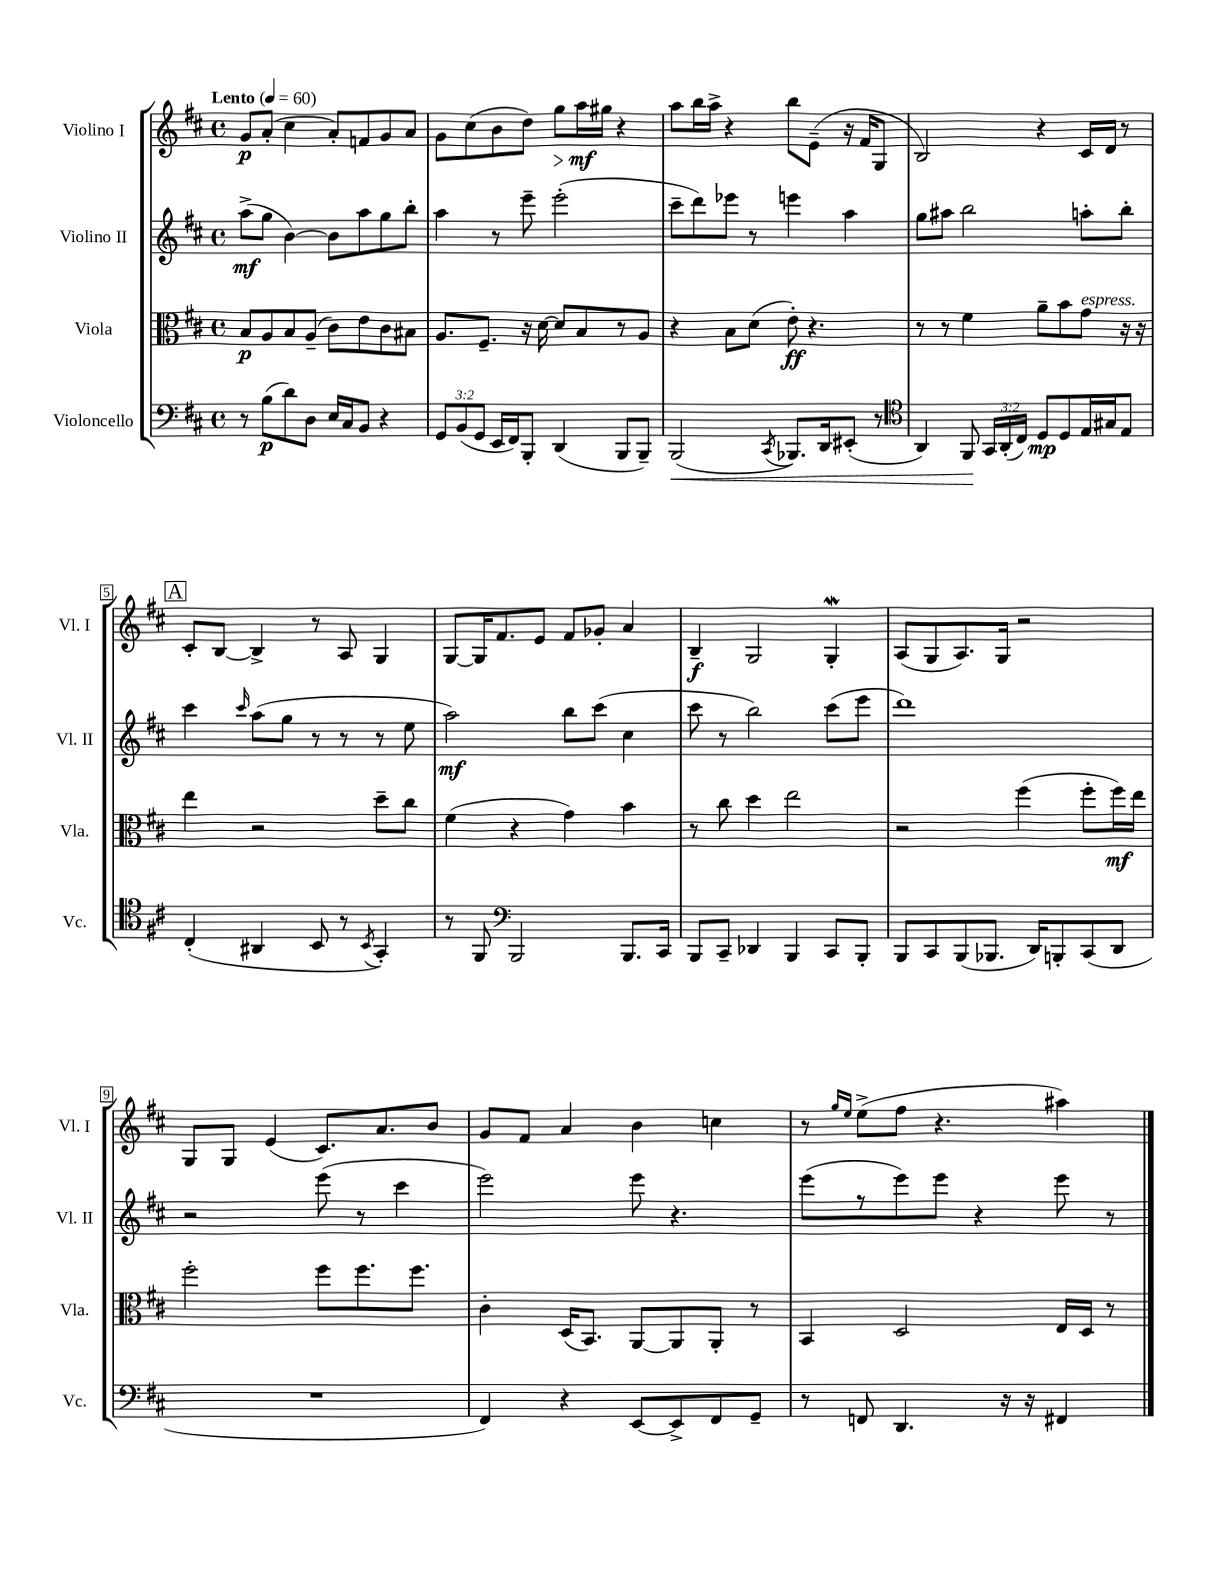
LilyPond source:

<<
\new StaffGroup <<
\new Staff = "s0" \with { instrumentName = "Violino I" shortInstrumentName = "Vl. I" } {
    \clef treble \key d \major \defaultTimeSignature \time 4/4 \tempo "Lento" 4 = 60
    \autoBeamOff g'8[\p a'8]-.( cis''4 a'8[-.) f'8 g'8 a'8] |
    g'8[ cis''8( b'8 d''8]) g''8[\> a''16\mf\! gis''16] r4 |
    a''8[ b''16 a''16]-> r4 b''8[ e'8]--( r16 fis'16[ g8] |
    b2) r4 cis'16[ d'16] r8 |
    \mark \markup { \box "A" } cis'8[-. b8]~ b4-> r8 a8 g4 |
    g8[~ g16 fis'8. e'8] fis'8[ ges'8]-. a'4 |
    b4--\f g2 g4-.\mordent |
    a8[( g8 a8.) g16] r2 |
    g8[ g8] e'4( cis'8.[) a'8. b'8] |
    g'8[ fis'8] a'4 b'4 c''4 |
    r8 \grace { g''16[ e''16] } e''8[->( fis''8] r4. ais''4) \bar "|." |
}
\new Staff = "s1" \with { instrumentName = "Violino II" shortInstrumentName = "Vl. II" } {
    \clef treble \key d \major \defaultTimeSignature \time 4/4
    \autoBeamOff a''8[->\mf( g''8] b'4~) b'8[ a''8 g''8 b''8]-. |
    a''4 r8 e'''8-- e'''2-.( |
    cis'''8[-- d'''8) ees'''8] r8 e'''4 a''4 |
    g''8[ ais''8] b''2 a''8[-. b''8]-. |
    \mark \markup { \box "A" } cis'''4 \grace { cis'''16 } a''8[( g''8] r8 r8 r8 e''8 |
    a''2\mf) b''8[ cis'''8]( cis''4 |
    cis'''8 r8 b''2) cis'''8[( e'''8] |
    d'''1) |
    r2 e'''8( r8 cis'''4 |
    e'''2) e'''8 r4. |
    e'''8[( r8 e'''8) e'''8] r4 e'''8 r8 \bar "|." |
}
\new Staff = "s2" \with { instrumentName = "Viola" shortInstrumentName = "Vla." } {
    \clef alto \key d \major \defaultTimeSignature \time 4/4
    \autoBeamOff b8[\p a8 b8 a8]--( cis'8[) e'8 cis'8 bis8] |
    a8.[ fis8.]-- r16 d'16~ d'8[ b8 r8 a8] |
    r4 b8[ d'8]( e'8-.\ff) r4. |
    r8 r8 fis'4 a'8[-- b'8 g'8]^\markup { \italic "espress." } r16 r16 |
    \mark \markup { \box "A" } e''4 r2 d''8[-- cis''8] |
    fis'4( r4 g'4) b'4 |
    r8 cis''8 d''4 e''2 |
    r2 fis''4( fis''8[-. fis''16\mf) e''16] |
    fis''2-. fis''8[ fis''8. fis''8.] |
    cis'4-. d16[( b,8.]) a,8[~ a,8 a,8]-. r8 |
    b,4 d2 e16[ d16] r8 \bar "|." |
}
\new Staff = "s3" \with { instrumentName = "Violoncello" shortInstrumentName = "Vc." } {
    \clef bass \key d \major \defaultTimeSignature \time 4/4 \override Staff.TupletNumber.text = #tuplet-number::calc-fraction-text
    \autoBeamOff r8 b8[\p( d'8) d8] e16[ cis16 b,8] r4 |
    \tuplet 3/2 { g,8[ b,8( g,8] } e,16[ fis,16) b,,8]-. d,4( b,,8[ b,,8]--) |
    b,,2\<( \acciaccatura { cis,8 } bes,,8.[) d,16 eis,8]-.( r8 |
    \clef tenor a,4) fis,8\! \tuplet 3/2 { g,16[ a,16-.( cis16]) } d8[\mp d8 e16 gis16 e8] |
    \mark \markup { \box "A" } cis4-.( ais,4 b,8 r8 \acciaccatura { b,8 } g,4-.) |
    r8 fis,8 \clef bass b,,2 b,,8.[ cis,16] |
    b,,8[ cis,8]-- des,4 b,,4 cis,8[ b,,8]-. |
    b,,8[ cis,8 b,,8( bes,,8.] d,16[) b,,8-. cis,8( d,8] |
    R1 |
    fis,4) r4 e,8[~ e,8-> fis,8 g,8]-- |
    r8 f,8 d,4. r16 r16 fis,4 \bar "|." |
}
>>
>>
\layout { \context { \Score \override BarNumber.stencil = #(make-stencil-boxer 0.1 0.3 ly:text-interface::print) } }
